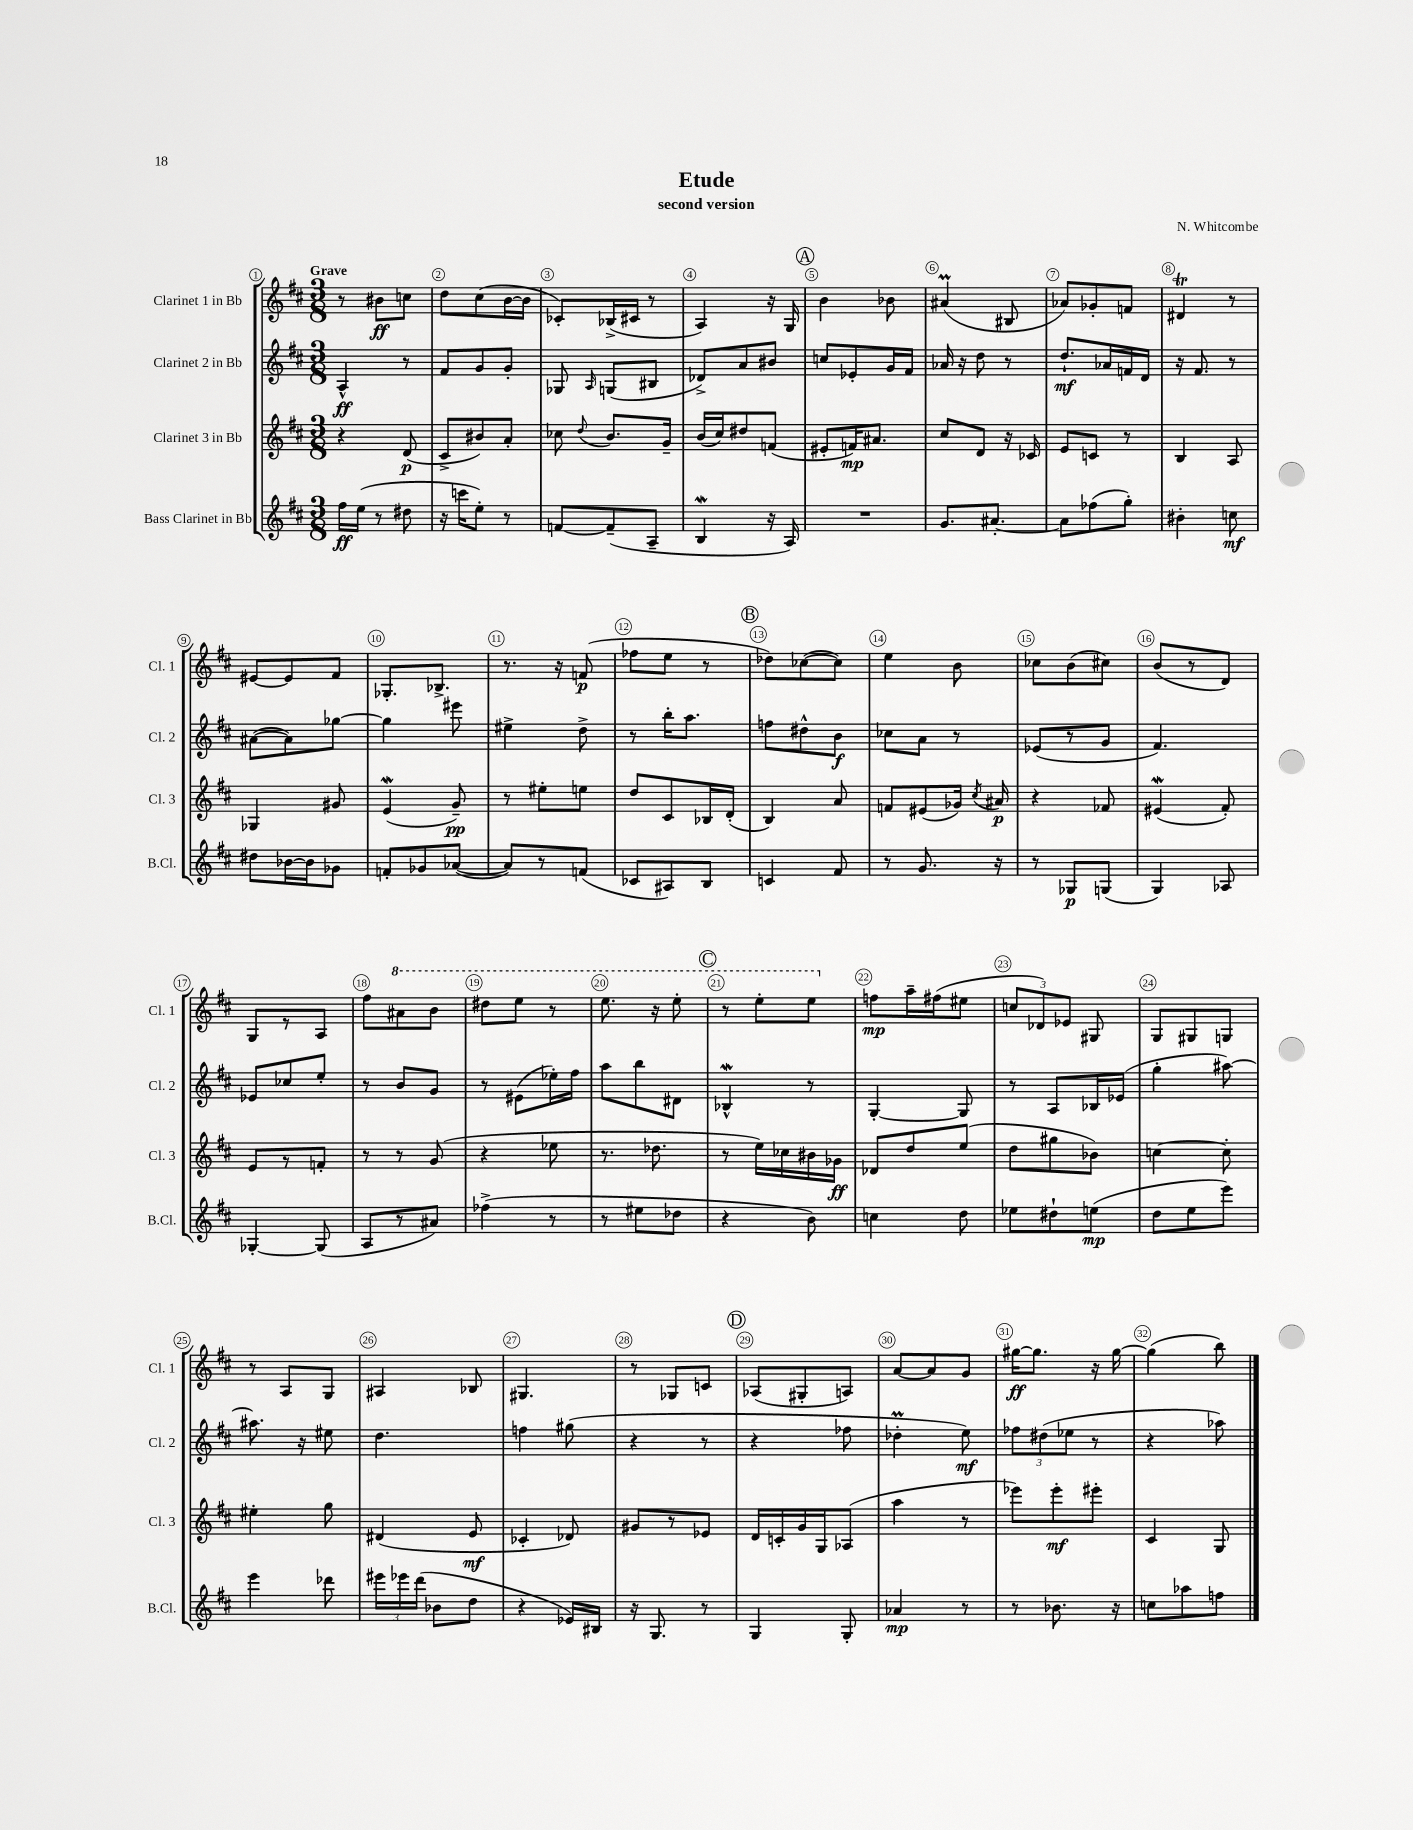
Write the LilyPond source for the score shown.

\header { title = "Etude" composer = "N. Whitcombe" subtitle = "second version" }
<<
\new StaffGroup <<
\new Staff = "s0" \with { instrumentName = "Clarinet 1 in Bb" shortInstrumentName = "Cl. 1" } {
    \clef treble \key d \major \numericTimeSignature \time 3/8 \tempo "Grave"
    \autoBeamOff r8 bis'8[\ff c''8] |
    d''8[ cis''8( b'16~ b'16] |
    ces'8[-.) bes16->( cis'16] r8 |
    a4) r16 g16 |
    \mark \markup { \circle "A" } b'4 bes'8 |
    ais'4\prall( bis8 |
    aes'8[) ges'8-. f'8] |
    dis'4\trill r8 |
    eis'8[~ eis'8 fis'8] |
    ges8.[-. bes8.]-> |
    r8. r16 f'8\p( |
    fes''8[ e''8] r8 |
    \mark \markup { \circle "B" } des''8[) ces''8~( ces''8]) |
    e''4 b'8 |
    ces''8[ b'8( cis''8]) |
    b'8[( r8 d'8]) |
    g8[ r8 a8] |
    fis''8[ \ottava #1 ais''8 b''8] |
    dis'''8[ e'''8] r8 |
    e'''8. r16 e'''8-. |
    \mark \markup { \circle "C" } r8 e'''8[-. e'''8] \ottava #0 |
    f''8[\mp a''16-- fis''16( eis''8] |
    \tuplet 3/2 { c''8[ des'8) ees'8] } gis8 |
    g8[ gis8 g8] |
    r8 a8[ g8] |
    ais4 bes8 |
    gis4. |
    r8 ges8[ c'8] |
    \mark \markup { \circle "D" } aes8[( gis8-. a8]) |
    a'8[~ a'8 g'8] |
    gis''16[~\ff gis''8.] r16 gis''16~ |
    gis''4( b''8) \bar "|." |
}
\new Staff = "s1" \with { instrumentName = "Clarinet 2 in Bb" shortInstrumentName = "Cl. 2" } {
    \clef treble \key d \major \numericTimeSignature \time 3/8
    \autoBeamOff a4-^\ff r8 |
    fis'8[ g'8 g'8]-. |
    ges8 \grace { a16 } g8[( bis8] |
    des'8[->) a'8 bis'8] |
    \mark \markup { \circle "A" } c''8[ ees'8-. g'16 fis'16] |
    aes'16 r16 d''8 r8 |
    d''8.[-!\mf aes'16 f'16 d'16] |
    r16 fis'8. r8 |
    ais'8[~( ais'8) ges''8]~ |
    ges''4 eis'''8 |
    eis''4-> d''8-> |
    r8 b''16[-. a''8.] |
    \mark \markup { \circle "B" } f''8[ dis''8-^ b'8]\f |
    ces''8[ a'8] r8 |
    ees'8[( r8 g'8] |
    fis'4.) |
    ees'8[ ces''8 e''8]-. |
    r8 b'8[ g'8] |
    r8 eis'8[( ees''16-.) fis''16] |
    a''8[ b''8 dis'8] |
    \mark \markup { \circle "C" } bes4-^\mordent r8 |
    g4~-. g8 |
    r8 a8[ bes16 ees'16]( |
    g''4-. ais''8~) |
    ais''8. r16 eis''8 |
    d''4. |
    f''4 gis''8( |
    r4 r8 |
    \mark \markup { \circle "D" } r4 fes''8 |
    des''4-.\prall e''8\mf) |
    \tuplet 3/2 { fes''8[ dis''8( ees''8] } r8 |
    r4 aes''8) \bar "|." |
}
\new Staff = "s2" \with { instrumentName = "Clarinet 3 in Bb" shortInstrumentName = "Cl. 3" } {
    \clef treble \key d \major \numericTimeSignature \time 3/8
    \autoBeamOff r4 d'8\p( |
    cis'8[-> bis'8) a'8]-. |
    ces''8 \appoggiatura { d''8 } b'8.[ g'16]-- |
    b'16[( cis''16) dis''8 f'8]( |
    \mark \markup { \circle "A" } eis'8[-. f'16\mp) ais'8.] |
    cis''8[ d'8] r16 ces'16 |
    e'8[ c'8] r8 |
    b4 a8 |
    ges4 gis'8 |
    e'4\mordent( g'8--\pp) |
    r8 eis''8[-. e''8] |
    d''8[ cis'8 bes16 d'16]-.( |
    \mark \markup { \circle "B" } b4) a'8 |
    f'8[ eis'8( ges'16]) \acciaccatura { cis''8 } ais'16\p |
    r4 fes'8 |
    eis'4\mordent( fis'8-.) |
    e'8[ r8 f'8]-. |
    r8 r8 g'8( |
    r4 ees''8 |
    r8. des''8. |
    \mark \markup { \circle "C" } r8 e''16[) ces''16 bis'16 ges'16]\ff |
    des'8[ d''8 e''8]( |
    d''8[ gis''8 bes'8]) |
    c''4~ c''8-. |
    eis''4-. g''8 |
    dis'4( e'8\mf |
    ces'4-. des'8) |
    gis'8[ r8 ees'8] |
    \mark \markup { \circle "D" } d'16[ c'16-. g'16 g16 aes8]( |
    a''4 r8 |
    ees'''8[) ees'''8-.\mf eis'''8]-. |
    cis'4 g8 \bar "|." |
}
\new Staff = "s3" \with { instrumentName = "Bass Clarinet in Bb" shortInstrumentName = "B.Cl." } {
    \clef treble \key d \major \numericTimeSignature \time 3/8
    \autoBeamOff fis''16[\ff e''16]( r8 dis''8 |
    r16 c'''16[ e''8]-.) r8 |
    f'8[~ f'8--( a8]-- |
    b4\mordent r16 a16) |
    \mark \markup { \circle "A" } R4. |
    g'8.[ ais'8.]~-. |
    ais'8[ fes''8( g''8]-.) |
    bis'4-. c''8\mf |
    dis''8[ bes'16~ bes'16 ges'8] |
    f'8[-. ges'8 aes'8]~( |
    aes'8[) r8 f'8]( |
    ces'8[ ais8) b8] |
    \mark \markup { \circle "B" } c'4 fis'8 |
    r8 g'8. r16 |
    r8 ges8[\p g8]( |
    g4) aes8 |
    ges4~-. ges8( |
    a8[ r8 ais'8]) |
    fes''4->( r8 |
    r8 eis''8[ des''8] |
    \mark \markup { \circle "C" } r4 b'8) |
    c''4 d''8 |
    ees''8[ dis''8-! e''8]\mp( |
    d''8[ e''8 e'''8]) |
    e'''4 des'''8 |
    \tuplet 3/2 { eis'''16[ ees'''16 d'''16]( } bes'8[ d''8] |
    r4 ees'16[) bis16] |
    r16 g8. r8 |
    \mark \markup { \circle "D" } g4 g8-. |
    aes'4\mp r8 |
    r8 bes'8. r16 |
    c''8[ aes''8 f''8] \bar "|." |
}
>>
>>
\layout { \context { \Score \override BarNumber.break-visibility = ##(#f #t #t) barNumberVisibility = #all-bar-numbers-visible \override BarNumber.stencil = #(make-stencil-circler 0.1 0.3 ly:text-interface::print) } }
